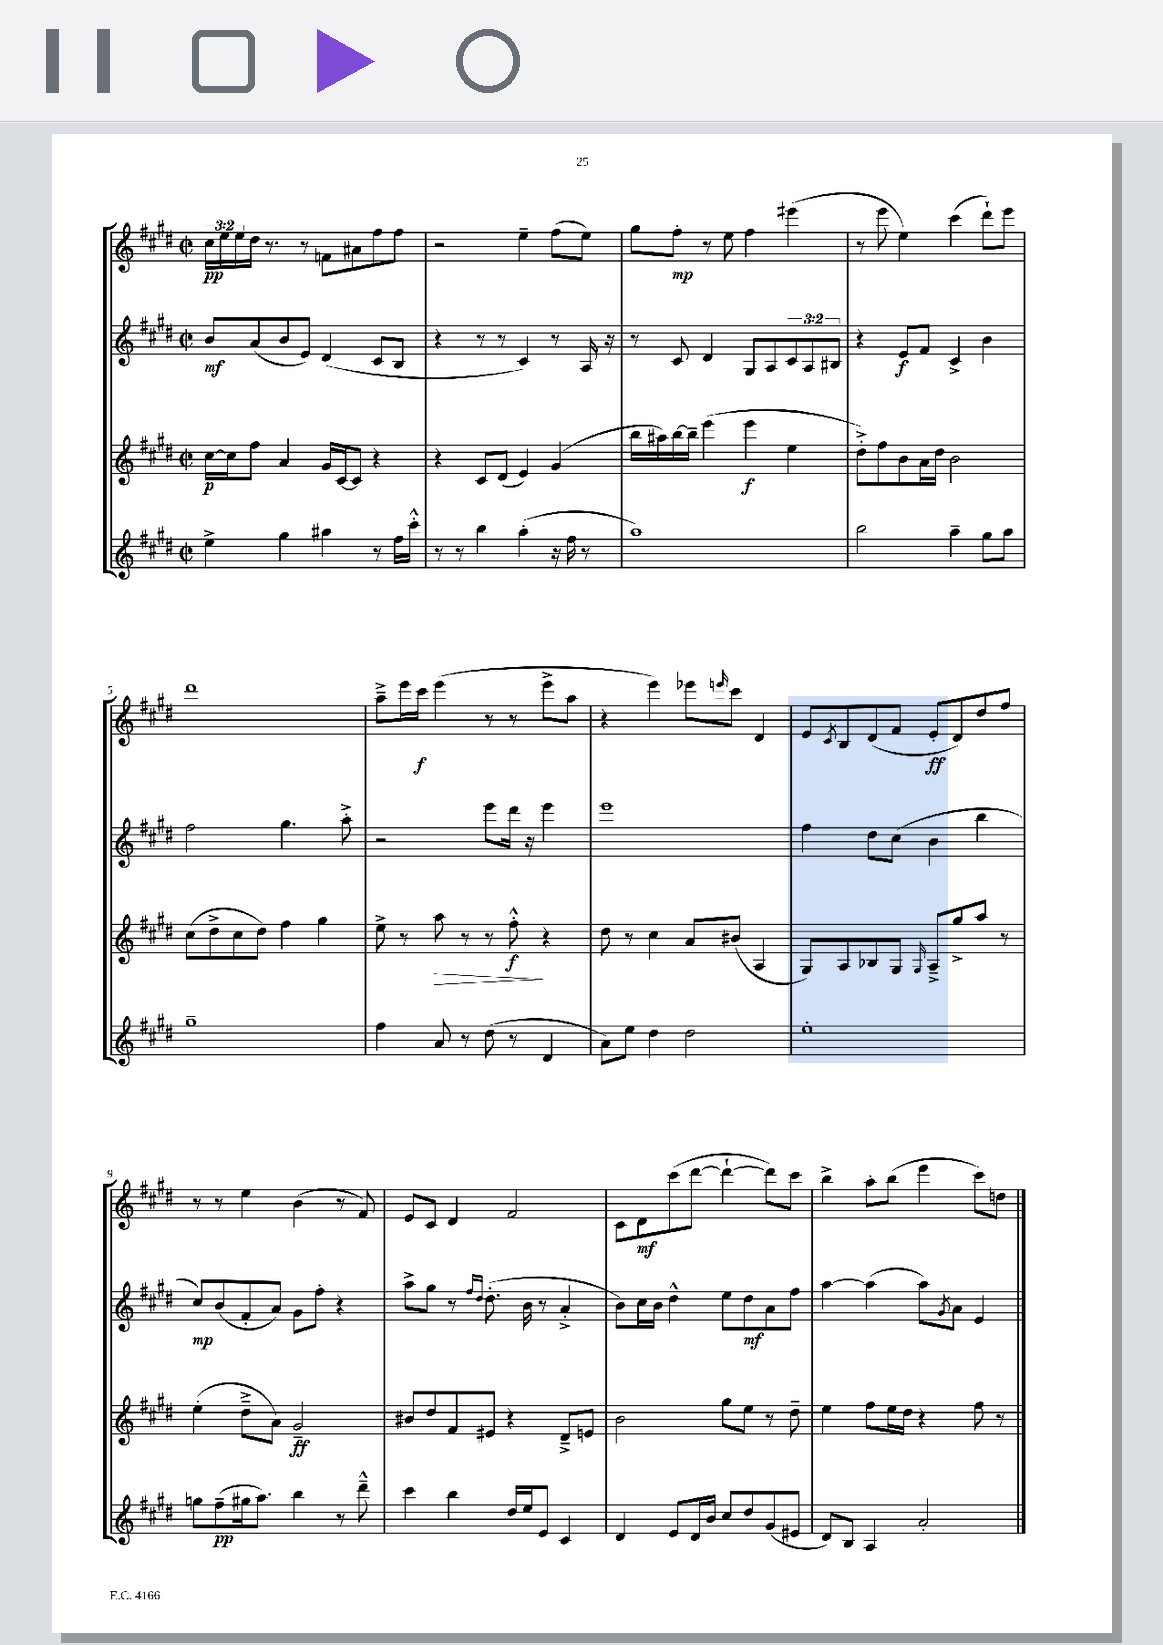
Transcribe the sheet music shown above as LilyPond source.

<<
\new StaffGroup <<
\new Staff = "s0" {
    \clef treble \key e \major \defaultTimeSignature \time 2/2 \override Staff.TupletNumber.text = #tuplet-number::calc-fraction-text
    \tuplet 3/2 { cis''16\pp e''16 e''16 } dis''16 r8. r8 f'8 ais'8 fis''8 fis''8 |
    r2 e''4-- fis''8( e''8) |
    gis''8 fis''8-.\mp r8 e''8 fis''4 eis'''4( |
    r8 e'''8 e''4) cis'''4( dis'''8-!) e'''8 |
    dis'''1 |
    a''8---> e'''16 cis'''16\f e'''4( r8 r8 e'''8-> a''8 |
    r4 e'''4) ees'''8 \grace { e'''16 } cis'''8 dis'4 |
    e'8 \acciaccatura { cis'8 } b8 dis'8( fis'8 e'8-.\ff dis'8) dis''8 fis''8 |
    r8 r8 e''4 b'4( r8 fis'8) |
    e'8 cis'8 dis'4 fis'2 |
    cis'8 dis'8\mf cis'''8( dis'''8~ dis'''4~-! dis'''8) cis'''8 |
    b''4-> a''8-. b''8( e'''4 cis'''8) d''8 \bar "|." |
}
\new Staff = "s1" {
    \clef treble \key e \major \defaultTimeSignature \time 2/2 \override Staff.TupletNumber.text = #tuplet-number::calc-fraction-text
    b'8\mf a'8( b'8 e'8) dis'4( cis'8 b8 |
    r4 r8 r8 cis'4) r8 a16 r16 |
    r8 cis'8 dis'4 gis8 a8 \tuplet 3/2 { cis'8 a8 bis8 } |
    r4 e'8\f fis'8 cis'4-> b'4 |
    fis''2 gis''4. a''8-.-> |
    r2 e'''8 dis'''16 r16 e'''4 |
    e'''1 |
    fis''4 dis''8 cis''8( b'4 b''4 |
    cis''8\mp) b'8( fis'8-. a'8) gis'8 fis''8-. r4 |
    a''8-> gis''8 r8 \grace { fis''16 dis''16 } dis''8.-.( b'16 r8 a'4-.-> |
    b'8) cis''16 b'16 dis''4-^ e''8 dis''8\mf a'8 fis''8 |
    a''4~ a''4( a''8) \acciaccatura { gis'8 } a'8 e'4 \bar "|." |
}
\new Staff = "s2" {
    \clef treble \key e \major \defaultTimeSignature \time 2/2
    cis''16~\p cis''16 fis''8 a'4 gis'16 cis'16~ cis'8 r4 |
    r4 cis'8 dis'8( e'4) gis'4( |
    b''16 ais''16) b''16~ b''16-- e'''4( e'''4\f e''4 |
    dis''8-.->) fis''8 b'8 a'16 dis''16 b'2 |
    cis''8( dis''8-> cis''8 dis''8) fis''4 gis''4 |
    e''8-> r8 a''8\> r8 r8 fis''8-.-^\f\! r4 |
    dis''8 r8 cis''4 a'8 bis'8( a4 |
    gis8) a8 bes8 gis8 \grace { gis16 } a8---> gis''8-> a''8 r8 |
    e''4-.( dis''8---> a'8) gis'2--\ff |
    bis'8 dis''8 fis'8 eis'8 r4 dis'8---> e'8 |
    b'2 gis''8 e''8 r8 dis''8-- |
    e''4 fis''8 e''16 dis''16 r4 fis''8 r8 \bar "|." |
}
\new Staff = "s3" {
    \clef treble \key e \major \defaultTimeSignature \time 2/2
    e''4-> gis''4 ais''4 r8 fis''16 cis'''16-.-^ |
    r8 r8 b''4 a''4-.( r16 fis''16 r8 |
    a''1) |
    b''2 a''4-- gis''8 a''8 |
    gis''1-- |
    fis''4 a'8 r8 dis''8( r8 dis'4 |
    a'8) e''8 dis''4 dis''2 |
    e''1-. |
    g''8 fis''8--\pp( gis''16 a''8.) b''4 r8 dis'''8---^ |
    cis'''4 b''4 dis''16 e''16 e'8 cis'4 |
    dis'4 e'8 dis'16 b'16 cis''8 dis''8 gis'8( eis'8 |
    dis'8) b8 a4 a'2-. \bar "|." |
}
>>
>>
